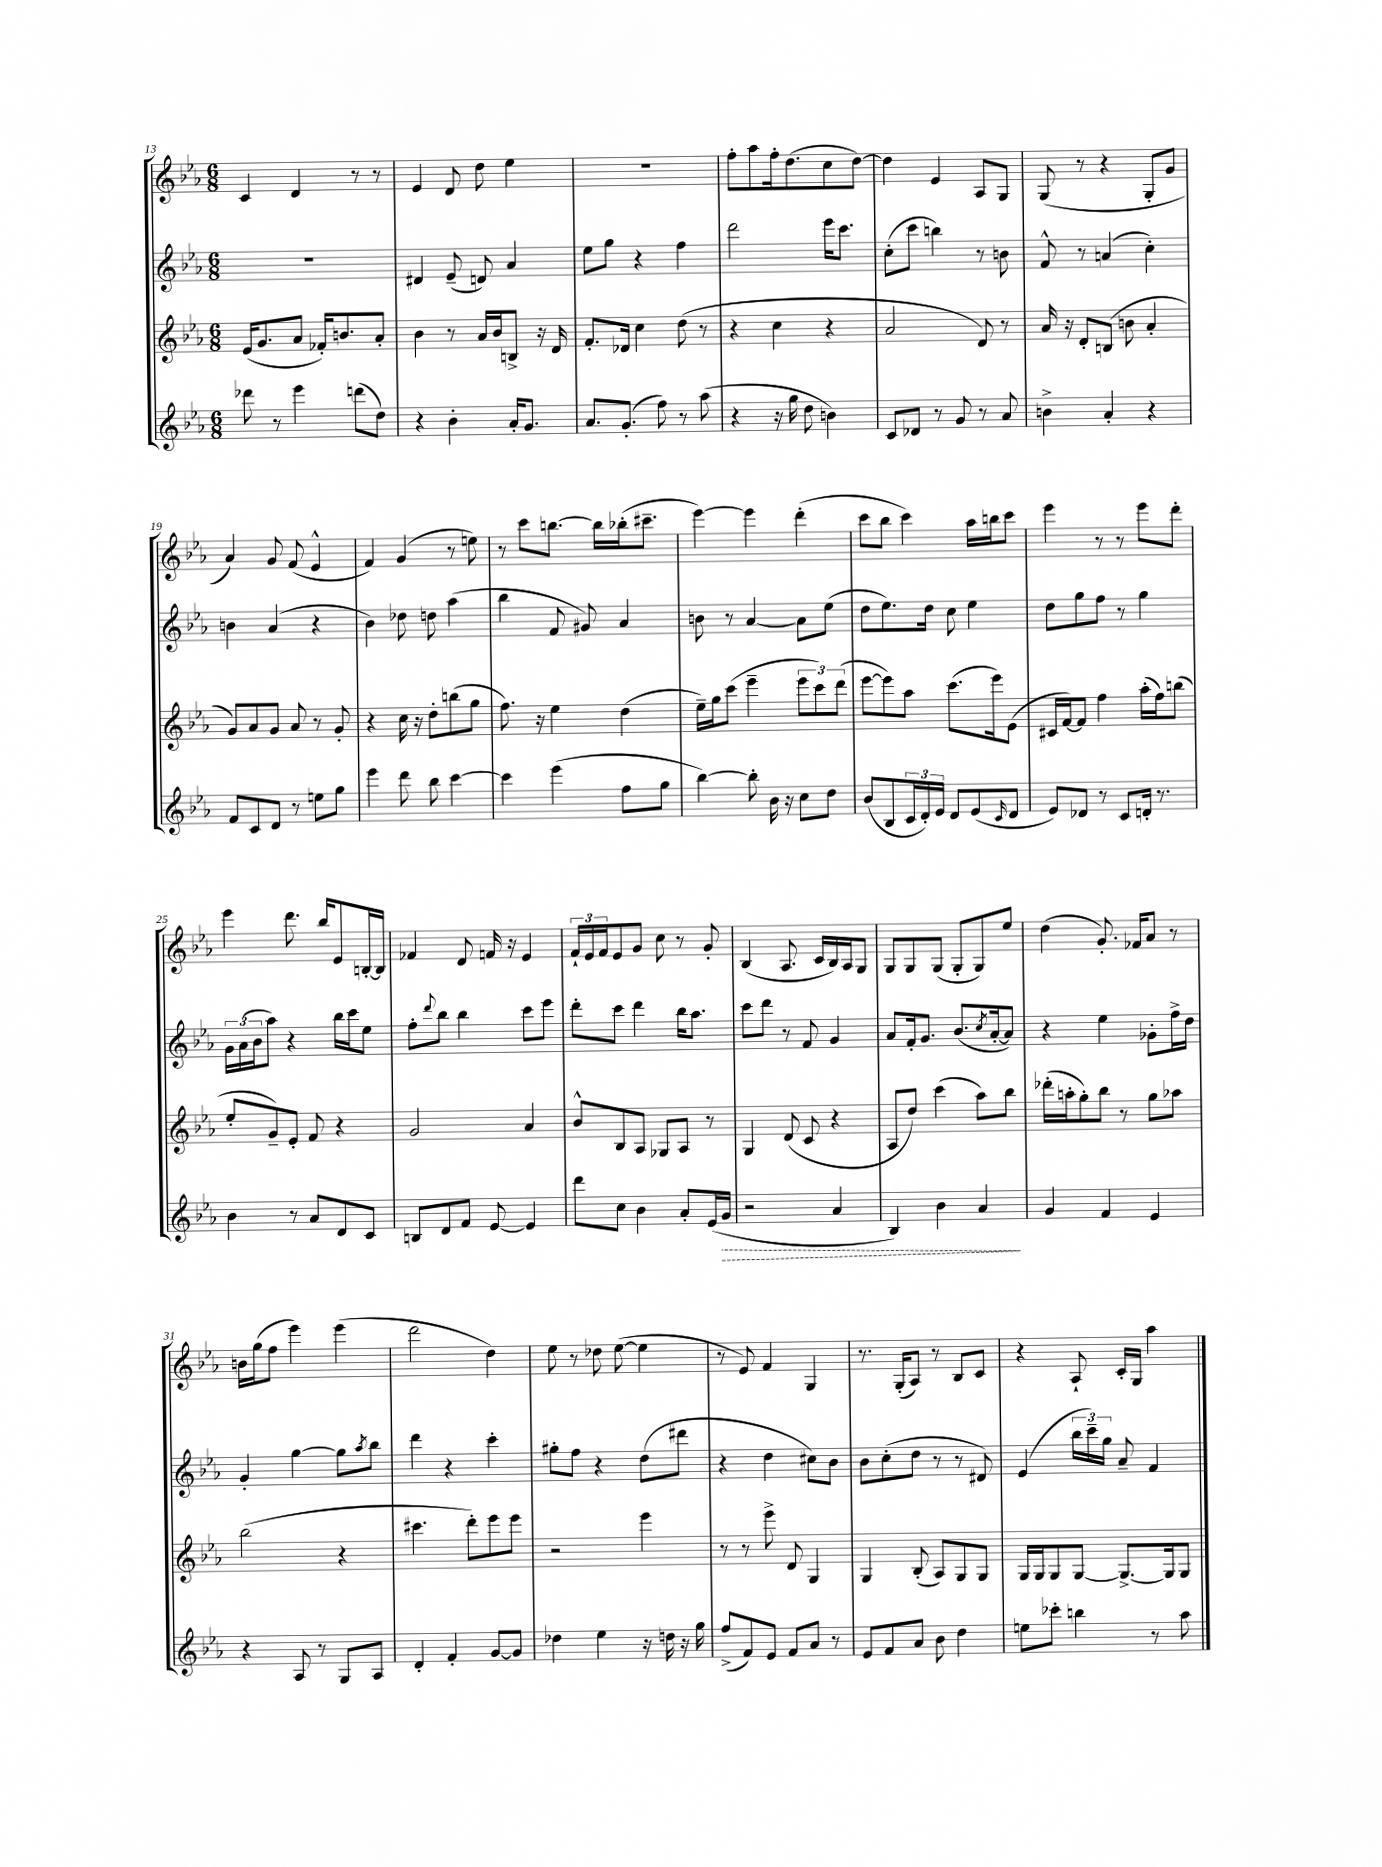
<<
\new StaffGroup <<
\new Staff = "s0" {
    \clef treble \key ees \major \numericTimeSignature \time 6/8
    c'4 d'4 r8 r8 |
    ees'4 d'8 d''8 ees''4 |
    R2. |
    f''8-. aes''8 f''16-. d''8.( c''8 d''8~) |
    d''4 ees'4 aes8 g8 |
    g8( r8 r4 g8-. g'8 |
    aes'4) g'8 f'8( ees'4-^ |
    f'4) g'4( r8 e''8) |
    r8 c'''8 b''8.~ b''16 bes''16-.( cis'''8.-- |
    ees'''4~) ees'''4 d'''4-.( |
    c'''8 bes''8 c'''4) aes''16 b''16 c'''8 |
    ees'''4 r8 r8 ees'''8 d'''8-. |
    ees'''4 d'''8. bes''16 ees'8 b16~-. b16 |
    fes'4 d'8 f'16 r16 ees'4 |
    \tuplet 3/2 { f'16-! ees'16 f'16 } ees'8 g'8 c''8 r8 g'8-. |
    bes4( aes8. c'16 bes16) aes16 g8 |
    g8 g8 g8( g8-. g8) ees''8 |
    d''4( g'8.-.) fes'16 aes'8 r8 |
    b'16 g''16( f''8 ees'''4) ees'''4( |
    d'''2 d''4) |
    ees''8 r8 des''8 ees''8~( ees''4 |
    r8 ees'8) f'4 g4 |
    r8. g16-.( aes8) r8 bes8 c'8 |
    r4 aes8-! c'16-. g16 aes''4 \bar "|." |
}
\new Staff = "s1" {
    \clef treble \key ees \major \numericTimeSignature \time 6/8
    R2. |
    dis'4 ees'8--( d'8) aes'4 |
    ees''8 g''8 r4 f''4 |
    d'''2 ees'''16 c'''8. |
    c''8-.( c'''8 b''4) r8 b'8 |
    f'8-^ r8 a'4( c''4-.) |
    b'4 aes'4( r4 |
    bes'4) des''8 d''8 aes''4( |
    bes''4 f'8 gis'8) aes'4 |
    b'8 r8 aes'4~ aes'8 ees''8( |
    d''8 ees''8.) d''16 c''8 ees''4 |
    d''8 g''8 f''8 r8 g''4 |
    \tuplet 3/2 { g'16 aes'16( bes'16 } aes''8) r4 bes''16 c'''16 ees''8 |
    f''8-. \appoggiatura { d'''8 } bes''8 bes''4 c'''8 ees'''8 |
    d'''8-. c'''8 d'''4 bes''16 aes''8. |
    c'''8 d'''8 r8 f'8 g'4 |
    aes'8 f'16-. g'8. bes'8.( \acciaccatura { c''8 } aes'16~-. aes'8) |
    r4 ees''4 ges'8-. f''16-> d''16 |
    g'4-. g''4~ g''8 \acciaccatura { aes''8 } bes''8 |
    d'''4 r4 c'''4-. |
    gis''8-. f''8 r4 d''8( dis'''8 |
    r4 d''4 cis''8) bes'8 |
    bes'8 c''8-.( d''8 r8 r8 dis'8) |
    ees'4( \tuplet 3/2 { bes''16 c'''16--) g''16 } aes'8-- f'4 \bar "|." |
}
\new Staff = "s2" {
    \clef treble \key ees \major \numericTimeSignature \time 6/8
    ees'16( g'8. aes'8 fes'16-.) b'8. aes'8-. |
    bes'4 r8 aes'16 bes'16 b8-> r16 d'16 |
    f'8.-. des'16 c''4 d''8( r8 |
    r4 c''4 r4 |
    aes'2 d'8) r8 |
    aes'16 r16 d'8-. b8( b'8 aes'4-. |
    g'8) aes'8 g'8 aes'8 r8 g'8-. |
    r4 c''16 r16 d''8-. b''8( g''8 |
    f''8.) r16 ees''4 d''4( |
    ees''16--) g''16 c'''8( ees'''4-- \tuplet 3/2 { ees'''8 c'''8) d'''8( } |
    ees'''8~ ees'''8) aes''8 c'''8.( ees'''16) ees'8( |
    cis'16 f'16~) f'8 f''4 aes''16-.( f''16) b''8( |
    ees''8-. g'8--) ees'8-. f'8 r4 |
    g'2 aes'4 |
    bes'8-^ bes8 aes8 ges8 aes8 r8 |
    g4 d'8( c'8 r4 |
    aes8 d''8) c'''4( aes''8) bes''8 |
    des'''16-.( a''16-. g''8-.) bes''8 r8 g''8 aes''8 |
    bes''2( r4 |
    cis'''4. d'''8-.) ees'''8 ees'''8 |
    r2 ees'''4 |
    r8 r8 ees'''8-> d'8 g4 |
    g4 bes8-.( aes8) g8 g8 |
    g16 g16 g8 g8~ g8.~-> g16 g8 \bar "|." |
}
\new Staff = "s3" {
    \clef treble \key ees \major \numericTimeSignature \time 6/8
    des'''8 r8 ees'''4 d'''8( d''8) |
    r4 bes'4-. aes'16-. g'8. |
    aes'8. g'8.-.( f''8) r8 aes''8( |
    r4 r16 g''16 d''8 b'4) |
    c'8 des'8 r8 g'8 r8 aes'8 |
    b'4-> aes'4-. r4 |
    f'8 c'8 d'8 r8 e''8 g''8 |
    ees'''4 d'''8 bes''8 c'''4~ |
    c'''4 ees'''4( f''8 g''8 |
    bes''4~) bes''8-. bes'16 r16 c''8 d''8 |
    bes'8( bes8 \tuplet 3/2 { c'16 d'16-.) ees'16 } d'8 ees'8( \grace { c'16 } d'8 |
    ees'8) des'8 r8 c'8 d'16-. r8. |
    bes'4 r8 aes'8 d'8 c'8 |
    b8 d'8 f'8 ees'8~ ees'4 |
    d'''8 c''8 bes'4 aes'8-. ees'16( \once \override Hairpin.style = #'dashed-line g'16\> |
    r2 aes'4 |
    bes4) bes'4 aes'4\! |
    g'4 f'4 ees'4 |
    r4 aes8 r8 g8 aes8 |
    d'4-. f'4-. g'8~ g'8 |
    des''4 ees''4 r16 d''16 r16 g''16 |
    f''8->( f'8) ees'8 f'8 aes'8 r8 |
    ees'8 f'8 aes'8 bes'8 d''4 |
    e''8 ces'''8-. b''4 r8 aes''8 \bar "|." |
}
>>
>>
\layout { \context { \Score currentBarNumber = #13 } }
